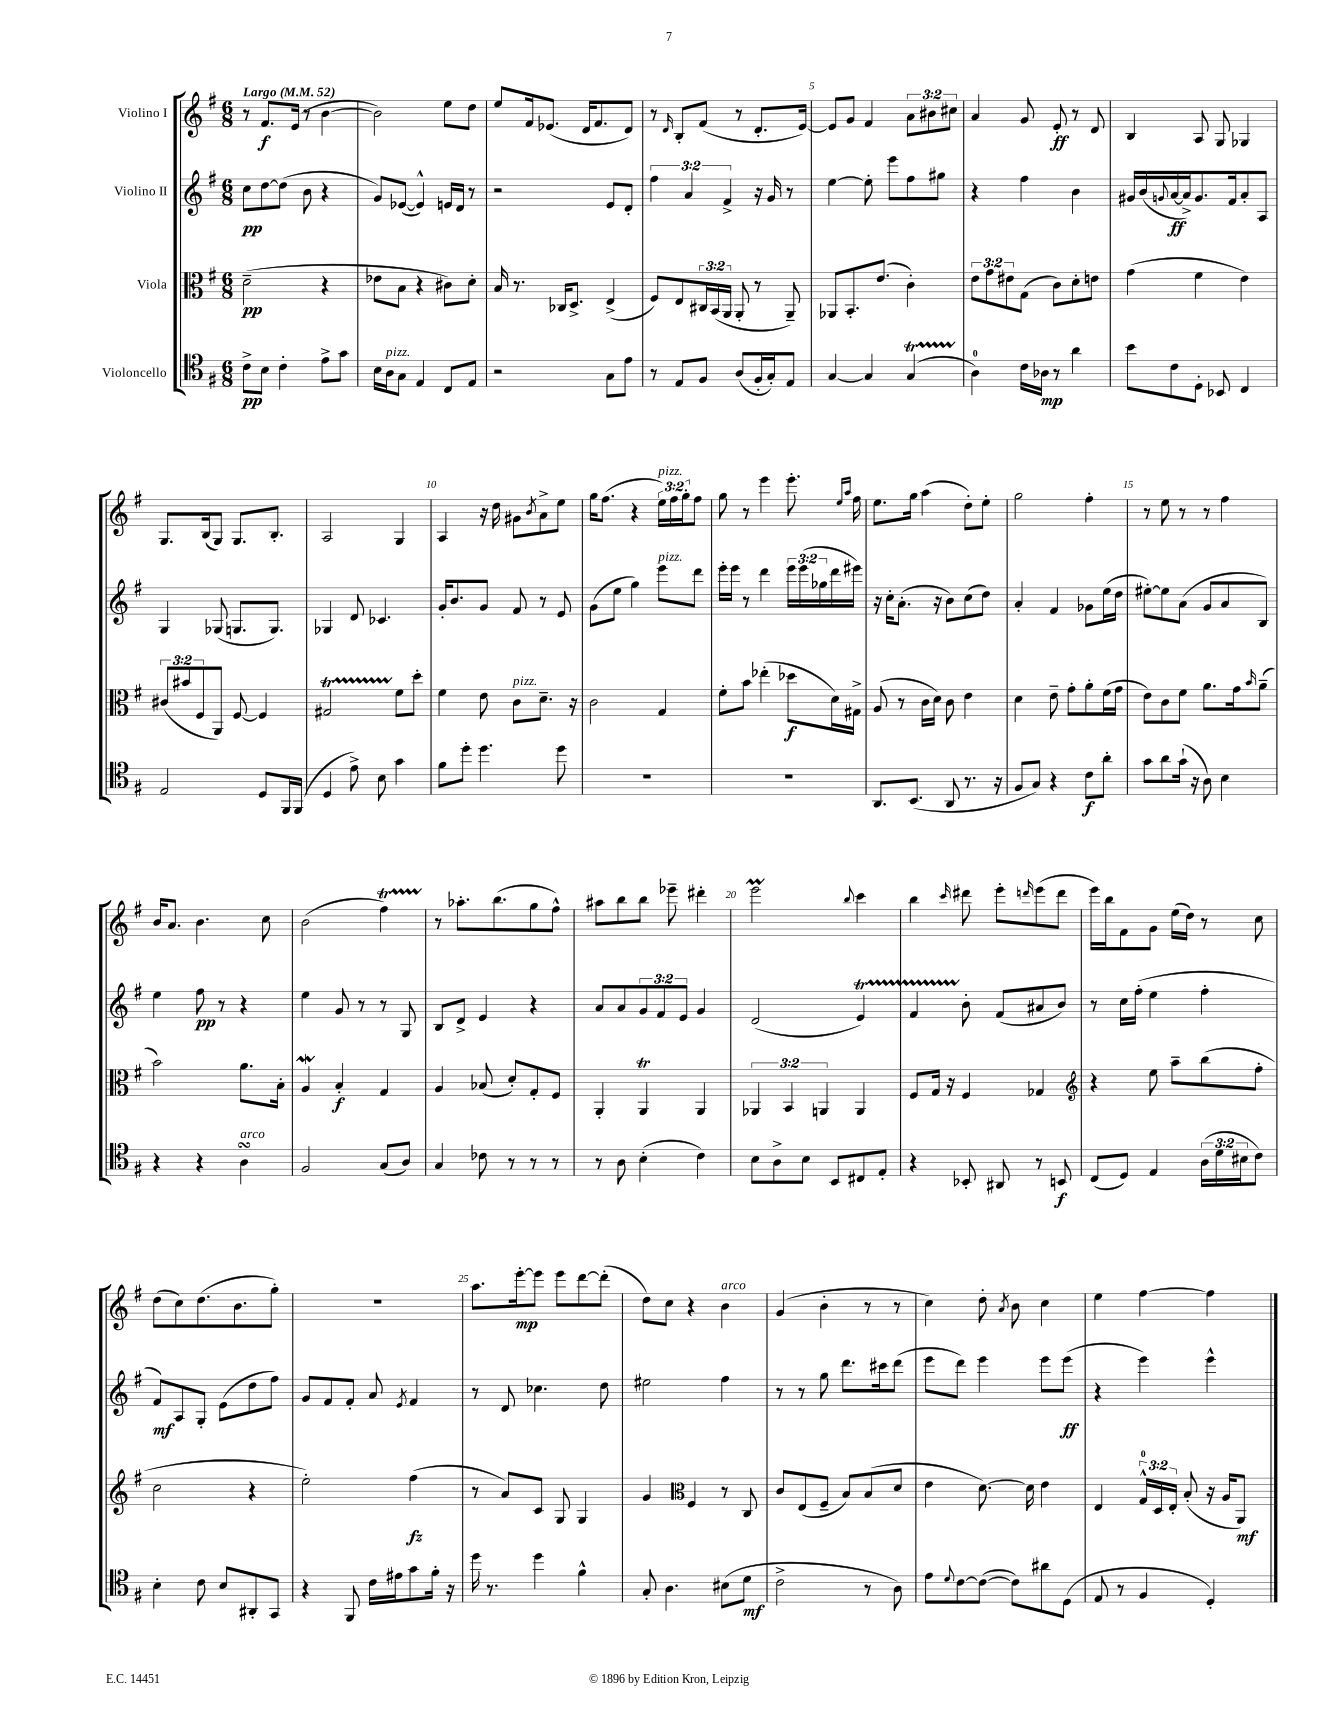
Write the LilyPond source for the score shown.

<<
\new StaffGroup <<
\new Staff = "s0" \with { instrumentName = "Violino I" } {
    \clef treble \key g \major \numericTimeSignature \time 6/8 \override Staff.TupletNumber.text = #tuplet-number::calc-fraction-text \tempo "Largo" 4 = 52
    r8 fis'8.\f e'16( r8 b'4~ |
    b'2) e''8 d''8 |
    e''8 fis'16 ees'8.( d'16 fis'8. d'8) |
    r8 \grace { d'16 } b8-. fis'8( r8 d'8.-. e'16~) |
    e'8 g'8 fis'4 \tuplet 3/2 { a'8 bis'8 cis''8 } |
    a'4 g'8 e'8-.\ff r8 d'8 |
    b4 a8 g8 ges4 |
    g8. b16( g8) g8. b8.-. |
    a2 g4 |
    a4 r16 d''16 gis'8 \acciaccatura { b'8 } a'8-> e''8 |
    g''16 fis''8.( r4 \tuplet 3/2 { e''16^\markup { \italic "pizz." }) fis''16 g''16-. } fis''8 |
    g''8 r8 e'''4 e'''8.-. \grace { e''16 a''16 } fis''16 |
    e''8. g''16 a''4( d''8-.) e''8-. |
    g''2 fis''4-. |
    r8 e''8 r8 r8 fis''4 |
    b'16 a'8. b'4. c''8 |
    b'2( fis''4\startTrillSpan) |
    r8\stopTrillSpan aes''8.-. b''8.( g''8 fis''8-^) |
    ais''8 b''8 b''8 ees'''8-- dis'''4-. |
    e'''2\prall \appoggiatura { b''8 } c'''4 |
    b''4 \grace { c'''16 } dis'''8 e'''8-. \grace { d'''16 } e'''8( d'''8 |
    e'''16) b''16 fis'8 g'8 e''16( d''16) r8 c''8 |
    d''8( c''8) d''8.( b'8. g''8-.) |
    R2. |
    a''8. e'''16~-.\mp e'''8 e'''8 d'''8~ d'''8-.( |
    d''8) c''8 r4 b'4^\markup { \italic "arco" } |
    g'4( b'4-. r8 r8 |
    c''4) d''8-. \acciaccatura { a'8 } b'8 c''4 |
    e''4 fis''4~ fis''4 \bar "|." |
}
\new Staff = "s1" \with { instrumentName = "Violino II" } {
    \clef treble \key g \major \numericTimeSignature \time 6/8 \override Staff.TupletNumber.text = #tuplet-number::calc-fraction-text
    c''8\pp d''8~ d''8( b'8 r4 |
    g'8) ees'8~( ees'4-^) e'16 d'16 r8 |
    r2 e'8 d'8-. |
    \tuplet 3/2 { fis''4 a'4 fis'4-> } r16 g'16 r8 |
    e''4~ e''8-. e'''8 fis''8 gis''8 |
    r4 fis''4 b'4 |
    gis'16 b'16( \appoggiatura { g'8 } a'16~\ff a'16->) g'8. fis'16 a'8-. a8 |
    g4 ges8( g8. g8.) |
    ges4 d'8 ces'4. |
    g'16-. b'8. g'8 fis'8 r8 e'8 |
    g'8( e''8 g''4) e'''8^\markup { \italic "pizz." } d'''8 |
    e'''16-. e'''16 r8 d'''4 \tuplet 3/2 { e'''16 e'''16( ges''16 } d'''16 eis'''16) |
    r16 c''16-. a'8.-.( r16 b'8) c''8( d''8) |
    a'4-. fis'4 ges'8 e''16( d''16 |
    eis''8~-.) eis''8 a'8( g'8 a'8 b8) |
    e''4 fis''8\pp r8 r4 |
    e''4 g'8 r8 r8 g8 |
    b8 d'8-> e'4 r4 |
    a'8 a'8 \tuplet 3/2 { g'8 fis'8 e'8 } g'4 |
    d'2( e'4\startTrillSpan) |
    fis'4 b'8-.\stopTrillSpan fis'8( ais'8 b'8) |
    r8 c''16 fis''16-.( e''4 fis''4-. |
    fis'8\mf) a8 g8-. e'8( d''8 fis''8) |
    g'8 fis'8 fis'8-. a'8 \acciaccatura { e'8 } fis'4 |
    r8 d'8 ces''4. d''8 |
    eis''2 fis''4 |
    r8 r8 g''8 d'''8. cis'''16 d'''8( |
    e'''8 d'''8) e'''4 e'''8 e'''8\ff( |
    r4 e'''4) e'''4-^ \bar "|." |
}
\new Staff = "s2" \with { instrumentName = "Viola" } {
    \clef alto \key g \major \numericTimeSignature \time 6/8 \override Staff.TupletNumber.text = #tuplet-number::calc-fraction-text
    d'2--\pp( r4 |
    ees'8 b8 r4 cis'8) d'8-. |
    b16 r8. ces16 d8.-> e4->( |
    fis8) e8 \tuplet 3/2 { cis16 b,16( a,16 } a,8-. r8 a,8--) |
    aes,8 b,8.-. e'8.( c'4-.) |
    \tuplet 3/2 { e'8 g'8 eis'8 } g8( c'8) d'8-. e'8 |
    g'4( fis'4 e'4) |
    \tuplet 3/2 { cis'8( bis'8 fis8 } a,8) fis8~ fis4 |
    gis2\startTrillSpan fis'8\stopTrillSpan d''8-. |
    fis'4 e'8 c'8^\markup { \italic "pizz." } d'8.-- r16 |
    c'2 g4 |
    fis'8-. b'8 ees''4-.( des''8\f d'16) gis16-> |
    a8( r8 c'16 d'16) c'8 e'4 |
    d'4 e'8-- g'8-. a'8-. fis'16( g'16 |
    e'8) c'8 fis'8 a'8. g'16 \grace { b'16 } a'8--( |
    b'2) a'8. b16-. |
    a4\mordent b4-.\f g4 |
    a4 bes8( d'8-.) g8-. fis8 |
    a,4-. a,4\trill a,4 |
    \tuplet 3/2 { aes,4 b,4 a,4 } a,4 |
    fis8 g16 r16 fis4 ges4 |
    \clef treble r4 e''8 a''8-- b''8( fis''8-. |
    c''2 r4 |
    e''2-.) fis''4\fz( |
    r8 a'8) c'8 g8 g4 |
    g'4 \clef alto fis4 r8 c8 |
    c'8 e8( fis8-- b8) b8( d'8 |
    e'4 d'8.~) d'16 e'4 |
    e4 \tuplet 3/2 { g16-0-^ d16 e16-. } b8-.( r16 a16 a,8\mf) \bar "|." |
}
\new Staff = "s3" \with { instrumentName = "Violoncello" } {
    \clef tenor \key g \major \numericTimeSignature \time 6/8 \override Staff.TupletNumber.text = #tuplet-number::calc-fraction-text
    c'8->\pp b8 c'4-. e'8-> g'8 |
    b16 a16^\markup { \italic "pizz." } g8 e4 c8 e8 |
    r2 g8 e'8 |
    r8 e8 fis8 a8( fis16-. g16-.) e8 |
    g4~ g4 g4\startTrillSpan( |
    a4-0\stopTrillSpan) c'16 aes16\mp r8 a'4 |
    b'8 c'8 d8-. bes,8 c4 |
    e2 d8 fis,16 fis,16( |
    d4 e'8->) b8 g'4 |
    fis'8 d''8-. d''4. d''8 |
    R2. |
    R2. |
    a,8. b,8.( a,8 r8. r16 |
    fis8 g8) r4 c'8\f a'8-. |
    g'8 a'8 g'16-!( r16 a8) b4 |
    r4 r4 a4\turn^\markup { \italic "arco" } |
    fis2 g8( a8) |
    g4 ces'8 r8 r8 r8 |
    r8 a8 b4-.( c'4) |
    b8 a8-> b8 b,8 cis8 e8-. |
    r4 bes,8-. ais,8 r8 b,8\f |
    c8( d8) e4 \tuplet 3/2 { a16( d'16 bis16 } c'8) |
    b4-. c'8 b8 ais,8-. g,8 |
    r4 fis,8 c'16 eis'16 g'8 fis'16-. r16 |
    d''16 r8. d''4 fis'4-^ |
    g8-. a4. bis8( d'8\mf |
    c'2-> r8 a8) |
    e'8 \appoggiatura { d'8 } c'8~ c'8~( c'8) ais'8 d8( |
    e8 r8 fis4 d4-.) \bar "|." |
}
>>
>>
\layout { \context { \Score \override BarNumber.break-visibility = ##(#f #t #t) barNumberVisibility = #(every-nth-bar-number-visible 5) } }
